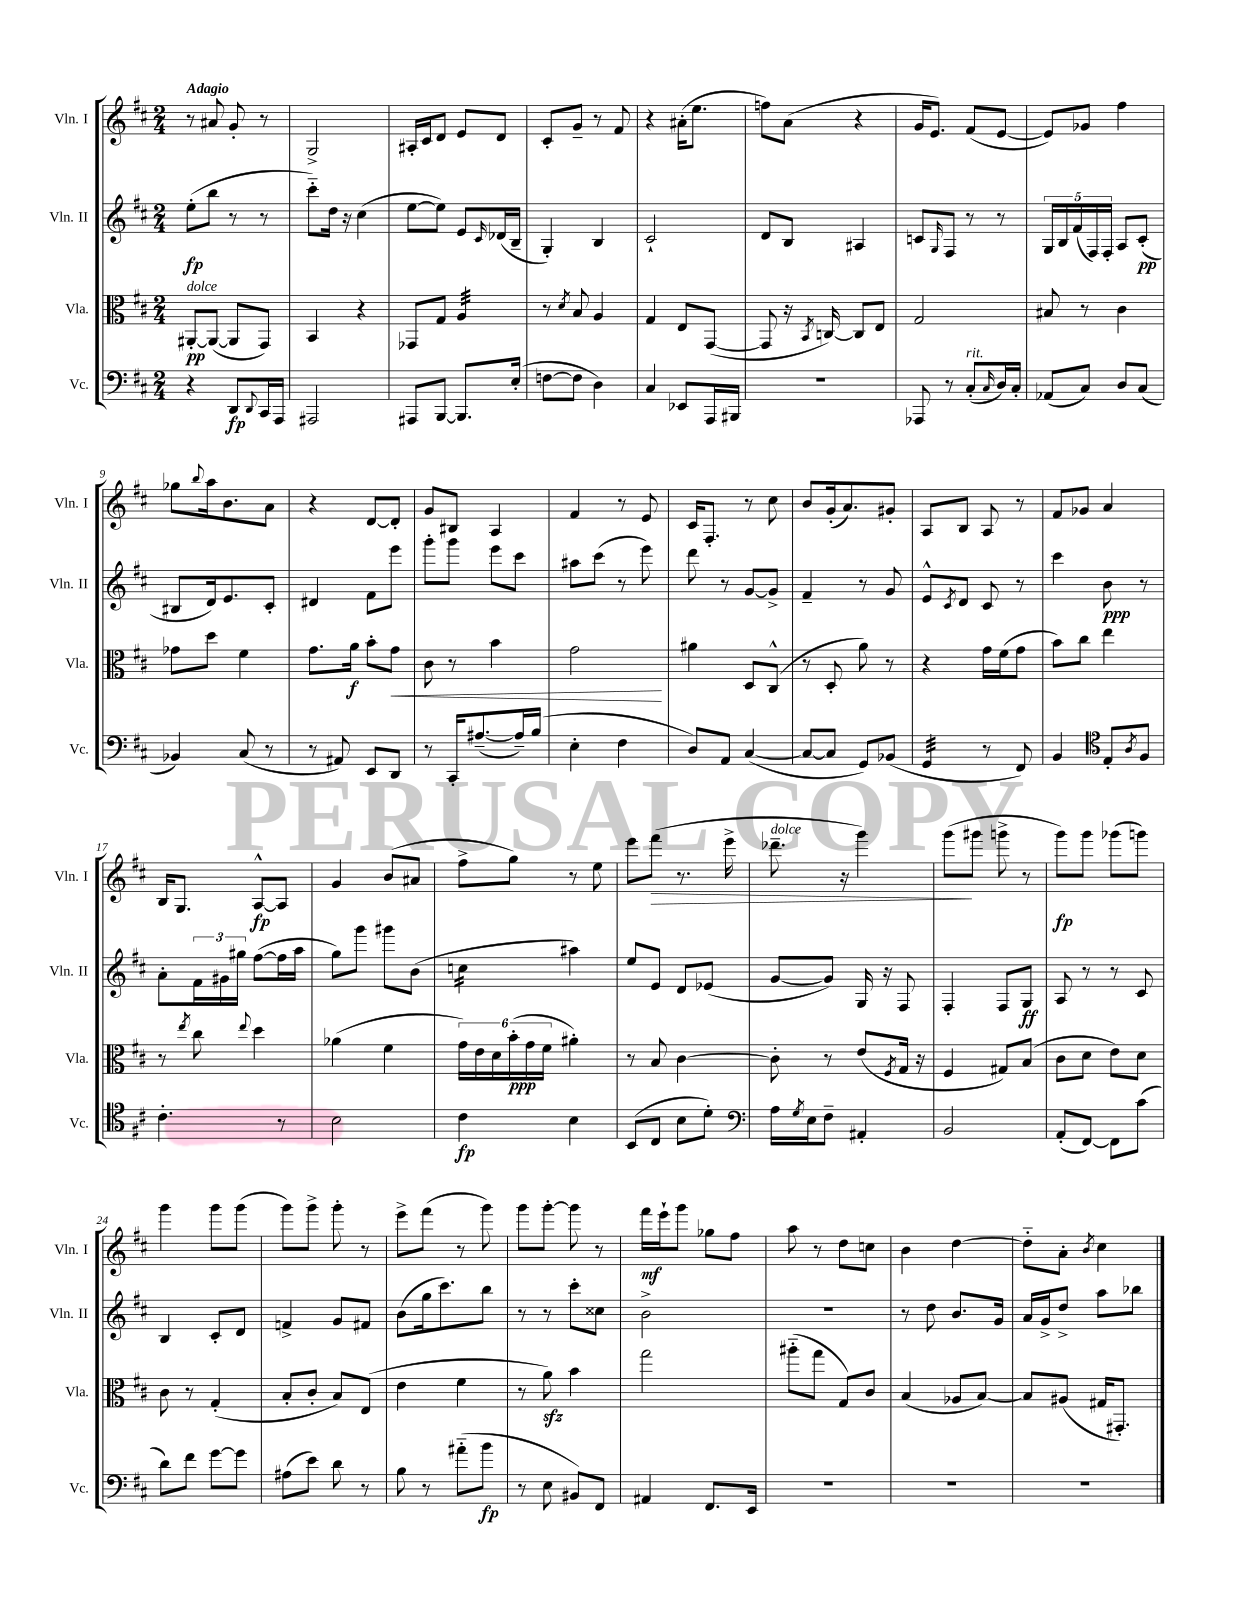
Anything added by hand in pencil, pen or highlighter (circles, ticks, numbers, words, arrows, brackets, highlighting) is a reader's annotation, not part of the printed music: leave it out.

**kern	**kern	**kern	**kern
*staff4	*staff3	*staff2	*staff1
*clefF4	*clefC3	*clefG2	*clefG2
*k[f#c#]	*k[f#c#]	*k[f#c#]	*k[f#c#]
*M2/4	*M2/4	*M2/4	*M2/4
4r	[8AA#'	(8ee'	8r
.	(8AA#_	8bb	8a#
8DD	8AA#]	8r	8g'
8qqDD	.	.	.
16CC#	8GG)	8r	8r
16AAA	.	.	.
=	=	=	=
2AAA#	4BB	8ccc#'~)	2G^
.	.	16dd	.
.	.	16r	.
.	4r	(4cc#	.
=	=	=	=
8AAA#	8GG-	[8ee	16A#'
.	.	.	16c#
[8BBB	8G	8ee])	8d
8.BBB]	4A	8e	8e
.	.	16qqc#	.
.	.	(16d-	8d
(16E'	.	16B~	.
=	=	=	=
[8F	8r	4G')	8c#'
.	8qd	.	.
8F]	8B	.	8g~
4D)	4A	4B	8r
.	.	.	8f#
=	=	=	=
4C#	4G	2c#`	4r
8EE-	8E	.	(16a#'
.	.	.	8.ee
16AAA	([8GG	.	.
16BBB#	.	.	.
=	=	=	=
2r	8GG]	8d	8ff)
.	16r	8B	(8a
.	8qBB	.	.
.	[16C)	.	.
.	8C]	4A#	4r
.	8E	.	.
=	=	=	=
8AAA-	2G	8c	16g
.	.	.	8.e)
.	.	16qqG	.
8r	.	8F#	.
(8C#'	.	8r	(8f#
16qqC#	.	.	.
16D)	.	8r	[8e
16C#'	.	.	.
=	=	=	=
(8AA-	8B#	20G	8e])
.	.	20B	.
.	.	(20f#	.
8C#)	8r	.	8g-
.	.	20F#)	.
.	.	20F#'	.
8D	4c#	8A	4ff#
(8C#	.	(8c#'	.
=	=	=	=
4BB-)	8g-	8B#	8gg-
.	.	.	8qqbb
.	8dd	16d)	16aa
.	.	8.e	8.b
(8C#	4f#	.	.
8r	.	8c#'	8a
=	=	=	=
8r	8.g	4d#	4r
8AA#)	.	.	.
.	16a	.	.
8EE	8b'	8f#	[8d
8DD	8g	8eee	8d']
=	=	=	=
8r	8c#	8ggg'	8g
16CC#'	8r	8ggg	8B#
([8.A#~	.	.	.
.	4b	8eee	4A
16A#~])	.	8ccc#	.
(16B	.	.	.
=	=	=	=
4E'	2g	8aa#	4f#
.	.	(8ccc#	.
4F#	.	8r	8r
.	.	8eee)	8e
=	=	=	=
8D)	4a#	8ddd	16c#
.	.	.	8.F#'
8AA	.	8r	.
([4C#	8D	[8g	8r
.	(8C#^^	8g^]	8cc#
=	=	=	=
8C#_	8r	4f#~	8b
8C#]	8D'	.	(16g'
.	.	.	8.a)
8GG)	8a)	8r	.
(8BB-	8r	8g	8g#'
=	=	=	=
4GG	4r	8e^^	8A
.	.	8qc#	.
.	.	8d	8B
8r	16g	8c#	8A
.	(16f#	.	.
8FF#)	8g	8r	8r
=	=	=	=
4BB	8b)	4ccc#	8f#
.	8cc#	.	8g-
*clefC4	*	*	*
8E'	4ee	8b	4a
8qA	.	.	.
8F#	.	8r	.
=	=	=	=
4.c#'	8r	8a'	16B
.	.	.	8.G
.	8qee	.	.
.	8cc#	24f#	.
.	.	24g#	.
.	.	24gg#	.
.	8qqee	.	.
.	4dd	([8ff#	[8A^^
8r	.	16ff#]	8A]
.	.	16aa	.
=	=	=	=
2B	(4a-	8gg)	4g
.	.	8ggg	.
.	4f#	8ggg#	(8b
.	.	(8b	8a#
=	=	=	=
4c#	24g)	4cc	8ff#^
.	24e	.	.
.	24d	.	.
.	(24b'	.	8gg)
.	24g	.	.
.	24f#	.	.
4B	4a#')	4aa#)	8r
.	.	.	8ee
=	=	=	=
(8BB	8r	8ee	8eee
8C#	8B	8e	(8fff#
8B	[4c#	8d	8.r
8d')	.	(8e-	.
.	.	.	16eee^
=	=	=	=
*clefF4	*	*	*
16A	8c#']	[8g	8.ddd-~
8qG	.	.	.
16E	.	.	.
8F#~	8r	8g])	.
.	.	.	16r
4AA#'	(8e	16G	4ggg)
.	.	16r	.
.	8qF#	.	.
.	16G	8F#	.
.	16r	.	.
=	=	=	=
2BB	4F#	4F#'	(8ggg
.	.	.	8ggg#
.	8G#)	8F#	8ggg^
.	(8B	8G	8r
=	=	=	=
(8AA'	8c#	8A	8ggg)
[8FF#)	8d	8r	8ggg
8FF#]	8e)	8r	(8ggg-
(8c#	8d	8c#	8ggg)
=	=	=	=
8d)	8c#	4B	4ggg
8f#	8r	.	.
[8g	(4G'	8c#'	8ggg
8g]	.	8d	(8ggg
=	=	=	=
(8A#	8B'	4f^	8ggg)
8e)	8c#'	.	8ggg^
8d	8B)	8g	8ggg'
8r	(8E	8f#	8r
=	=	=	=
8B	4e	(8b	8eee^
8r	.	16gg	(8fff#
.	.	8.ccc#)	.
(8a#'~	4f#	.	8r
8b	.	8bb	8ggg)
=	=	=	=
8r	8r	8r	8ggg
8E	8a)	8r	[8ggg'
8BB#)	4b	8ccc#'	8ggg]
8FF#	.	8cc##	8r
=	=	=	=
4AA#	2gg	2b^	16fff#
.	.	.	16eee`
.	.	.	8ggg
8.FF#	.	.	8gg-
.	.	.	8ff#
16EE	.	.	.
=	=	=	=
2r	(8aa#'~	2r	8aa
.	8gg	.	8r
.	8G)	.	8dd
.	8c#	.	8cc
=	=	=	=
2r	(4B	8r	4b
.	.	8dd	.
.	8A-	8.b	[4dd
.	[8B)	.	.
.	.	16g	.
=	=	=	=
2r	8B]	16a	8dd'~]
.	.	16g^	.
.	(8A#	8dd^	8a'
.	.	.	8qb
.	16G#	8aa	4cc#
.	8.GG#')	.	.
.	.	8bb-	.
==	==	==	==
*-	*-	*-	*-
